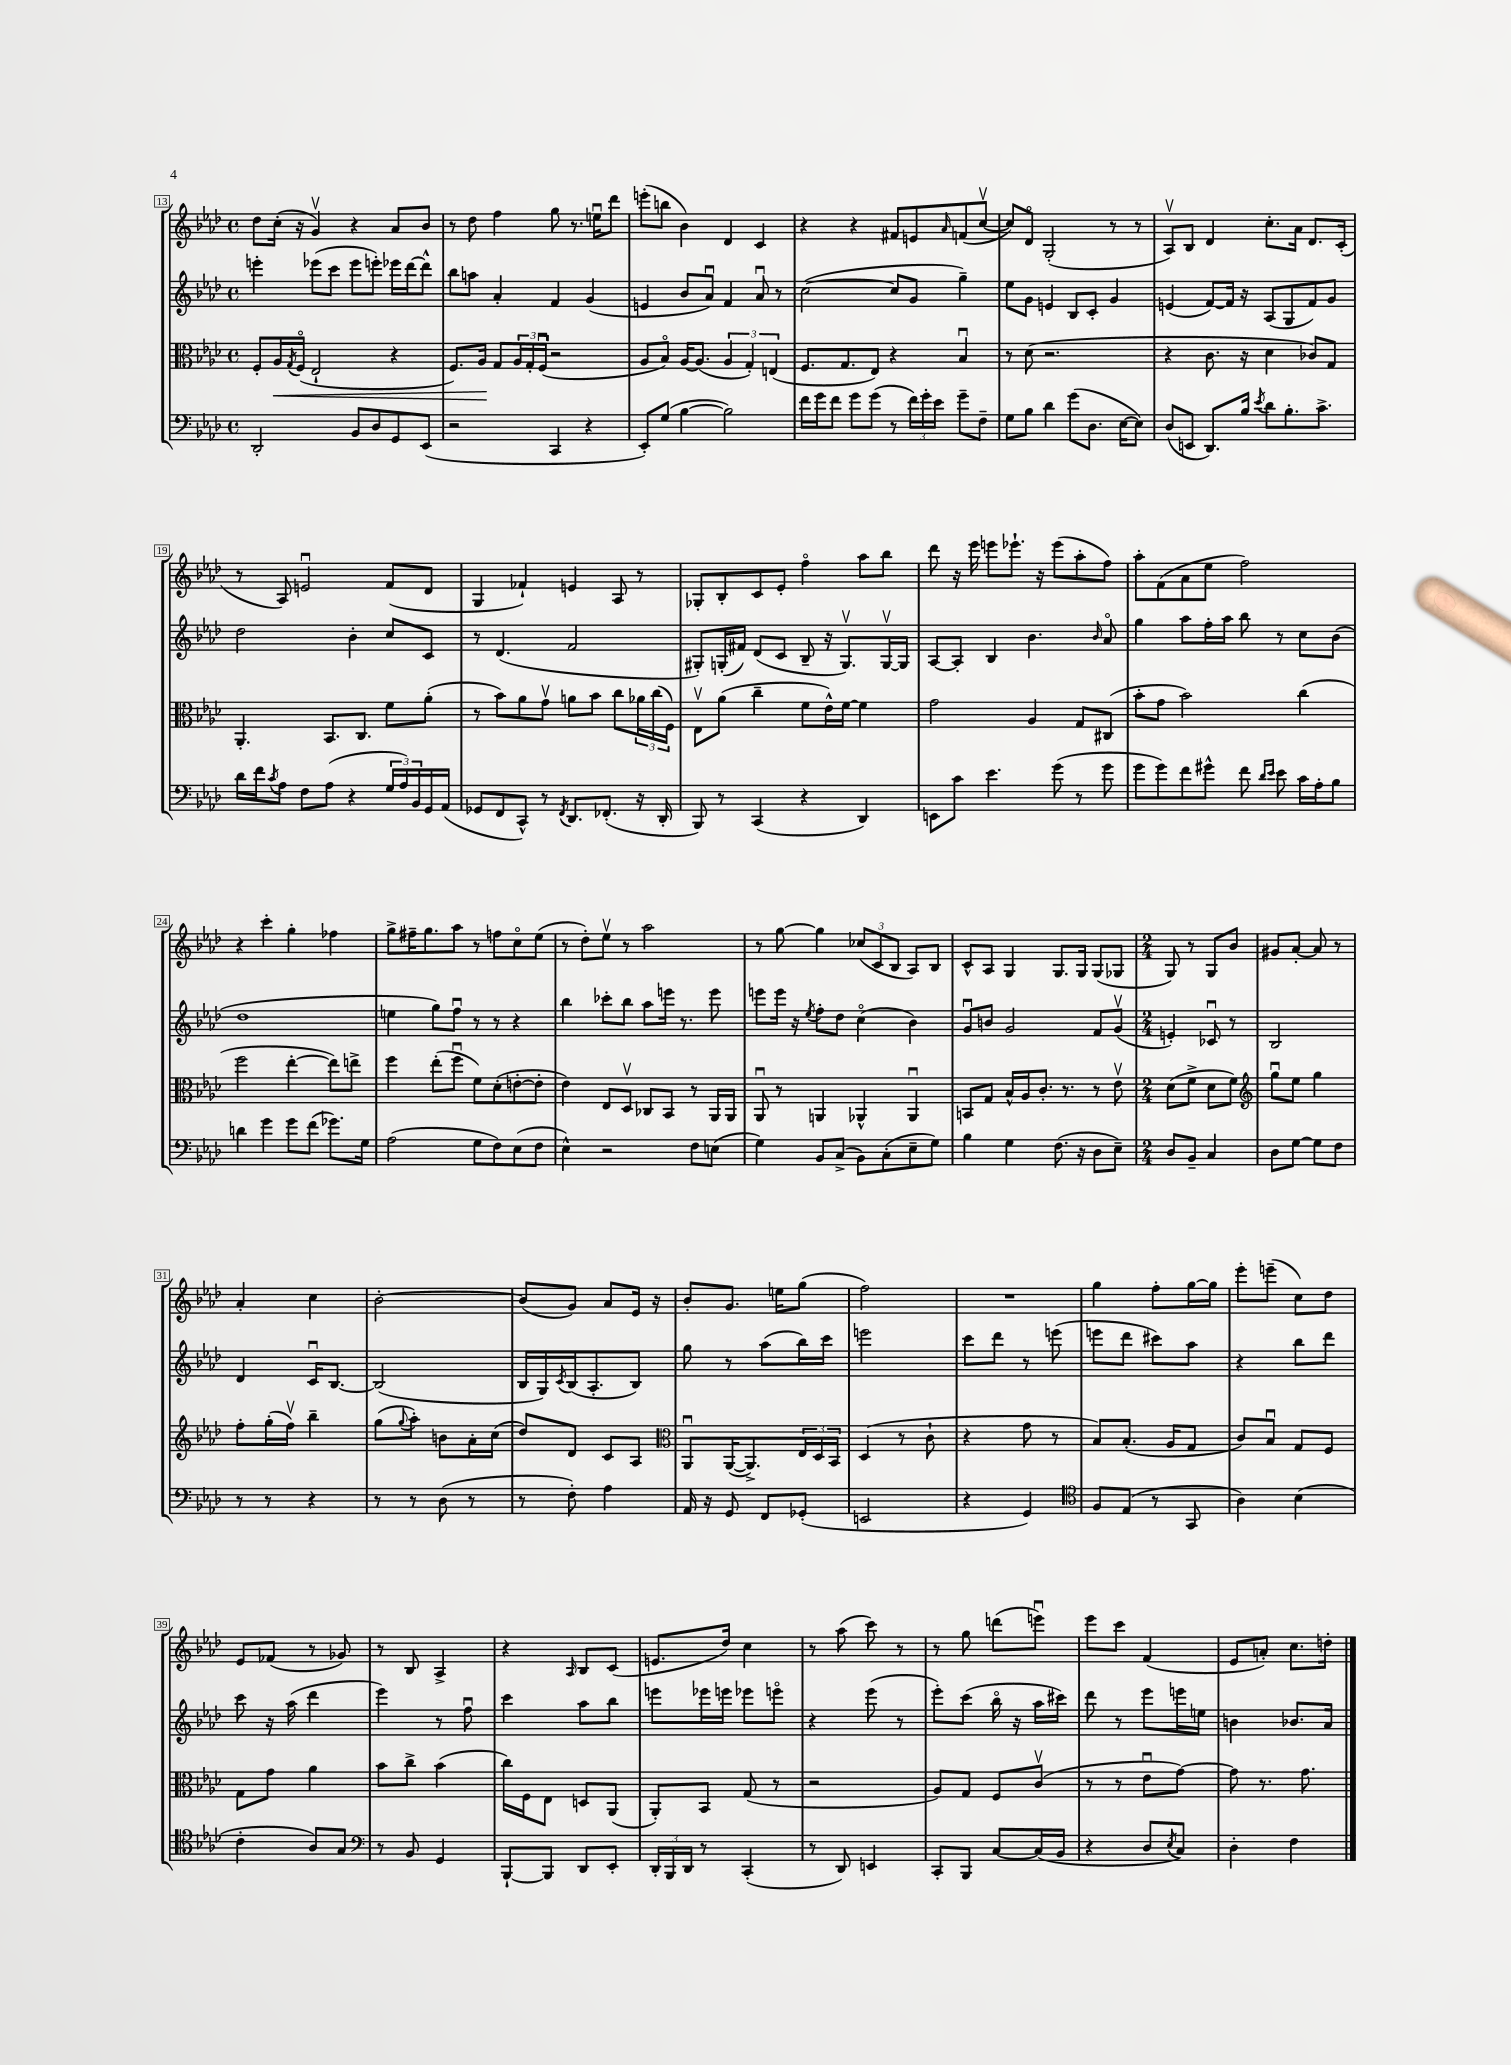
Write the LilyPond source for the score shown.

<<
\new StaffGroup <<
\new Staff = "s0" {
    \clef treble \key aes \major \defaultTimeSignature \time 4/4
    des''8 c''16-.( r16 g'4\upbow) r4 aes'8 bes'8 |
    r8 des''8 f''4 g''8 r8. e''16\downbow des'''8 |
    e'''8-.( b''8 bes'4) des'4 c'4 |
    r4 r4 fis'8 e'8 \grace { aes'16 } f'8( c''8~\upbow |
    c''8) des'8\flageolet g2-.( r8 r8 |
    aes8\upbow) bes8 des'4 c''8.-. aes'16 des'8. c'16-.( |
    r8 aes8) e'2\downbow f'8( des'8 |
    g4 fes'4-!) e'4 aes8 r8 |
    ges8-. bes8-. c'8 ees'8-. f''4\flageolet aes''8 bes''8 |
    des'''8 r16 ees'''16 e'''8 ees'''8.-! r16 ees'''8( aes''8-. f''8) |
    aes''8-. f'8( aes'8 ees''8 f''2) |
    r4 c'''4-. g''4-. fes''4 |
    g''8-> fis''16-- g''8. aes''8 r8 f''8 c''8\flageolet ees''8( |
    r8 des''8-.) ees''8\upbow r8 aes''2 |
    r8 g''8~ g''4 \tuplet 3/2 { ces''8( c'8 bes8 } aes8) bes8 |
    c'8-^ aes8 g4 g8. g16 g8( ges8 |
    \numericTimeSignature \time 2/4 g8) r8 g8 bes'8 |
    gis'8 aes'8~-. aes'8 r8 |
    aes'4-. c''4 |
    bes'2~-. |
    bes'8( g'8) aes'8 ees'16 r16 |
    bes'8-. g'8. e''16 g''8( |
    f''2) |
    R2 |
    g''4 f''8-. g''16~ g''16 |
    ees'''8-. e'''8--( c''8) des''8 |
    ees'8 fes'8( r8 ges'8) |
    r8 bes8 aes4-> |
    r4 \grace { aes16 } bes8 c'8( |
    e'8. des''16) c''4 |
    r8 aes''8( c'''8) r8 |
    r8 g''8 d'''8( e'''8\downbow) |
    ees'''8 c'''8 f'4( |
    ees'8 a'8-.) c''8. d''16-. \bar "|." |
}
\new Staff = "s1" {
    \clef treble \key aes \major \defaultTimeSignature \time 4/4
    e'''4-. ees'''8( c'''8 ees'''8 e'''8-.) ees'''16 des'''16~ des'''8-^ |
    bes''8 a''8 aes'4-. f'4 g'4( |
    e'4 bes'8 aes'8\downbow) f'4 aes'8\downbow r8 |
    c''2~( c''8 g'8 g''4--) |
    ees''8 g'8 e'4 bes8 c'8-. g'4 |
    e'4( f'8~) f'16 r16 aes8( g8 f'8) g'8 |
    des''2 bes'4-. c''8 c'8 |
    r8 des'4.( f'2 |
    gis8-.) g16-.( fis'16) des'8( c'8 bes8-- r16 g8.\upbow) g16~\upbow g16 |
    aes8~ aes8-. bes4 bes'4. \grace { bes'16 } aes'8\flageolet |
    g''4 aes''8 f''16-. aes''16 bes''8 r8 c''8 bes'8( |
    des''1 |
    e''4 g''8) f''8\downbow r8 r8 r4 |
    bes''4 ces'''8-. bes''8 aes''8 e'''16 r8. e'''8 |
    e'''8 e'''16 r16 \acciaccatura { ees''8 } f''8-. des''8 c''4\flageolet( bes'4) |
    g'8\downbow b'8 g'2 f'8 g'8\upbow( |
    \numericTimeSignature \time 2/4 e'4-.) ces'8\downbow r8 |
    bes2 |
    des'4 c'16\downbow bes8.~ |
    bes2( |
    bes16 g16) \acciaccatura { c'8 } bes16( aes8.-. bes8) |
    g''8 r8 aes''8( bes''16) c'''16 |
    e'''2 |
    c'''8 des'''8 r8 e'''8( |
    e'''8 des'''8 cis'''8) aes''8 |
    r4 bes''8 des'''8 |
    c'''8 r16 aes''16( des'''4 |
    ees'''4) r8 f''8\downbow |
    c'''4 aes''8 bes''8 |
    e'''8 ees'''16 e'''16 ees'''8 e'''8\flageolet |
    r4 ees'''8( r8 |
    ees'''8-.) c'''8( bes''16\flageolet r16 aes''16 cis'''16) |
    des'''8 r8 ees'''8 e'''16 e''16 |
    b'4 bes'8. aes'16 \bar "|." |
}
\new Staff = "s2" {
    \clef alto \key aes \major \defaultTimeSignature \time 4/4
    f8-. aes16\< \acciaccatura { g8 } f16\flageolet( ees2-! r4 |
    f8.) aes16\! g8 \tuplet 3/2 { aes16 g16-. f16\downbow( } r2 |
    aes8 bes8\flageolet) aes16~ aes8.( \tuplet 3/2 { aes4 g4-.) e4( } |
    f8. g8. ees8) r4 bes4\downbow |
    r8 des'8( r2. |
    r4 c'8. r16 des'4 ces'8) g8 |
    aes,4.-. bes,8. c8. f'8 aes'8-.( |
    r8 bes'8) aes'8 g'8\upbow a'8 bes'8 c''8 \tuplet 3/2 { aes'16 c''16( f16) } |
    ees8\upbow aes'8( c''4-- f'8 ees'16-^) f'16~ f'4 |
    g'2 aes4 g8 cis8( |
    bes'8-. g'8 bes'2) c''4( |
    f''2 ees''4~-. ees''8) e''8-> |
    f''4 ees''8-.( f''8\downbow f'8) des'8-.( e'8~-. e'8-. |
    ees'4) ees8 des8\upbow ces8 bes,8 r8 aes,16 aes,16 |
    aes,8\downbow r8 a,4 aes,4-^ aes,4\downbow |
    b,8 g8 bes16-^ aes16 c'8.-. r8. r8 ees'8\upbow |
    \numericTimeSignature \time 2/4 des'8( f'8-> des'8 f'8) |
    \clef treble g''8\downbow ees''8 g''4 |
    f''8-. g''16-.( f''16\upbow) bes''4-- |
    g''8( \appoggiatura { g''8 } aes''8-.) b'8 aes'16-. c''16( |
    des''8) des'8 c'8 aes8 |
    \clef alto aes,8\downbow aes,16~( aes,8.->) \tuplet 3/2 { ees16 des16 bes,16 } |
    des4( r8 c'8-! |
    r4 g'8 r8 |
    bes8) bes8.-.( aes16 g8 |
    c'8) bes8\downbow g8 f8 |
    g8 g'8 aes'4 |
    bes'8 c''8-> bes'4( |
    c''16) f16 ees8 d8 aes,8( |
    aes,8-.) bes,8 g8( r8 |
    r2 |
    aes8) g8 f8 c'8\upbow( |
    r8 r8 ees'8\downbow g'8~) |
    g'8 r8. g'8. \bar "|." |
}
\new Staff = "s3" {
    \clef bass \key aes \major \defaultTimeSignature \time 4/4
    des,2-. bes,8 des8 g,8 ees,8( |
    r2 c,4 r4 |
    ees,8-.) g8( bes4~ bes2) |
    f'16 g'16 f'8 g'8 g'8( r8 \tuplet 3/2 { f'16) g'16-. ees'16 } g'8-- f8-- |
    g8 bes8 des'4 g'8( des8. ees16~ ees8) |
    des8( e,8 des,8.) bes16 \acciaccatura { ees'8 } des'8 bes8.-. c'8.-> |
    des'16 f'16 \acciaccatura { c'8 } aes8 f8 aes8( r4 \tuplet 3/2 { g16 aes16) bes,16 } g,16 aes,16( |
    ges,8 f,8 c,8-^) r8 \acciaccatura { f,8 } des,8. fes,8.-.( r16 des,16-. |
    bes,,8) r8 c,4( r4 des,4) |
    e,8 c'8 ees'4. g'8( r8 g'8 |
    g'8 g'8) f'8 gis'8-^ f'8 \grace { des'16 ees'16 } ees'8 c'16 aes16-. bes8 |
    d'4 g'4 g'8 f'8( ges'8.) g16 |
    aes2( g8 f8) ees8( f8 |
    ees4-^) r2 f8 e8( |
    g4) bes,8 c8->( bes,8) c8-.( ees8-- g8) |
    bes4 g4 f8.( r16 des8 ees8--) |
    \numericTimeSignature \time 2/4 des8 bes,8-- c4 |
    des8 g8~ g8 f8 |
    r8 r8 r4 |
    r8 r8 des8( r8 |
    r8 f8-.) aes4 |
    aes,16 r16 g,8 f,8 ges,8-.( |
    e,2 |
    r4 g,4) |
    \clef tenor f8 ees8( r8 g,8 |
    aes4) bes4( |
    c'4-. aes8) g8 |
    \clef bass r8 bes,8 g,4 |
    bes,,8~-! bes,,8 des,8 ees,8-. |
    \tuplet 3/2 { des,16-. bes,,16 des,16 } r8 c,4-.( |
    r8 des,8) e,4 |
    c,8-. bes,,8 c8~ c16( bes,16 |
    r4 des8 \acciaccatura { ees8 } c8) |
    des4-. f4 \bar "|." |
}
>>
>>
\layout { \context { \Score currentBarNumber = #13 \override BarNumber.stencil = #(make-stencil-boxer 0.1 0.3 ly:text-interface::print) } }
